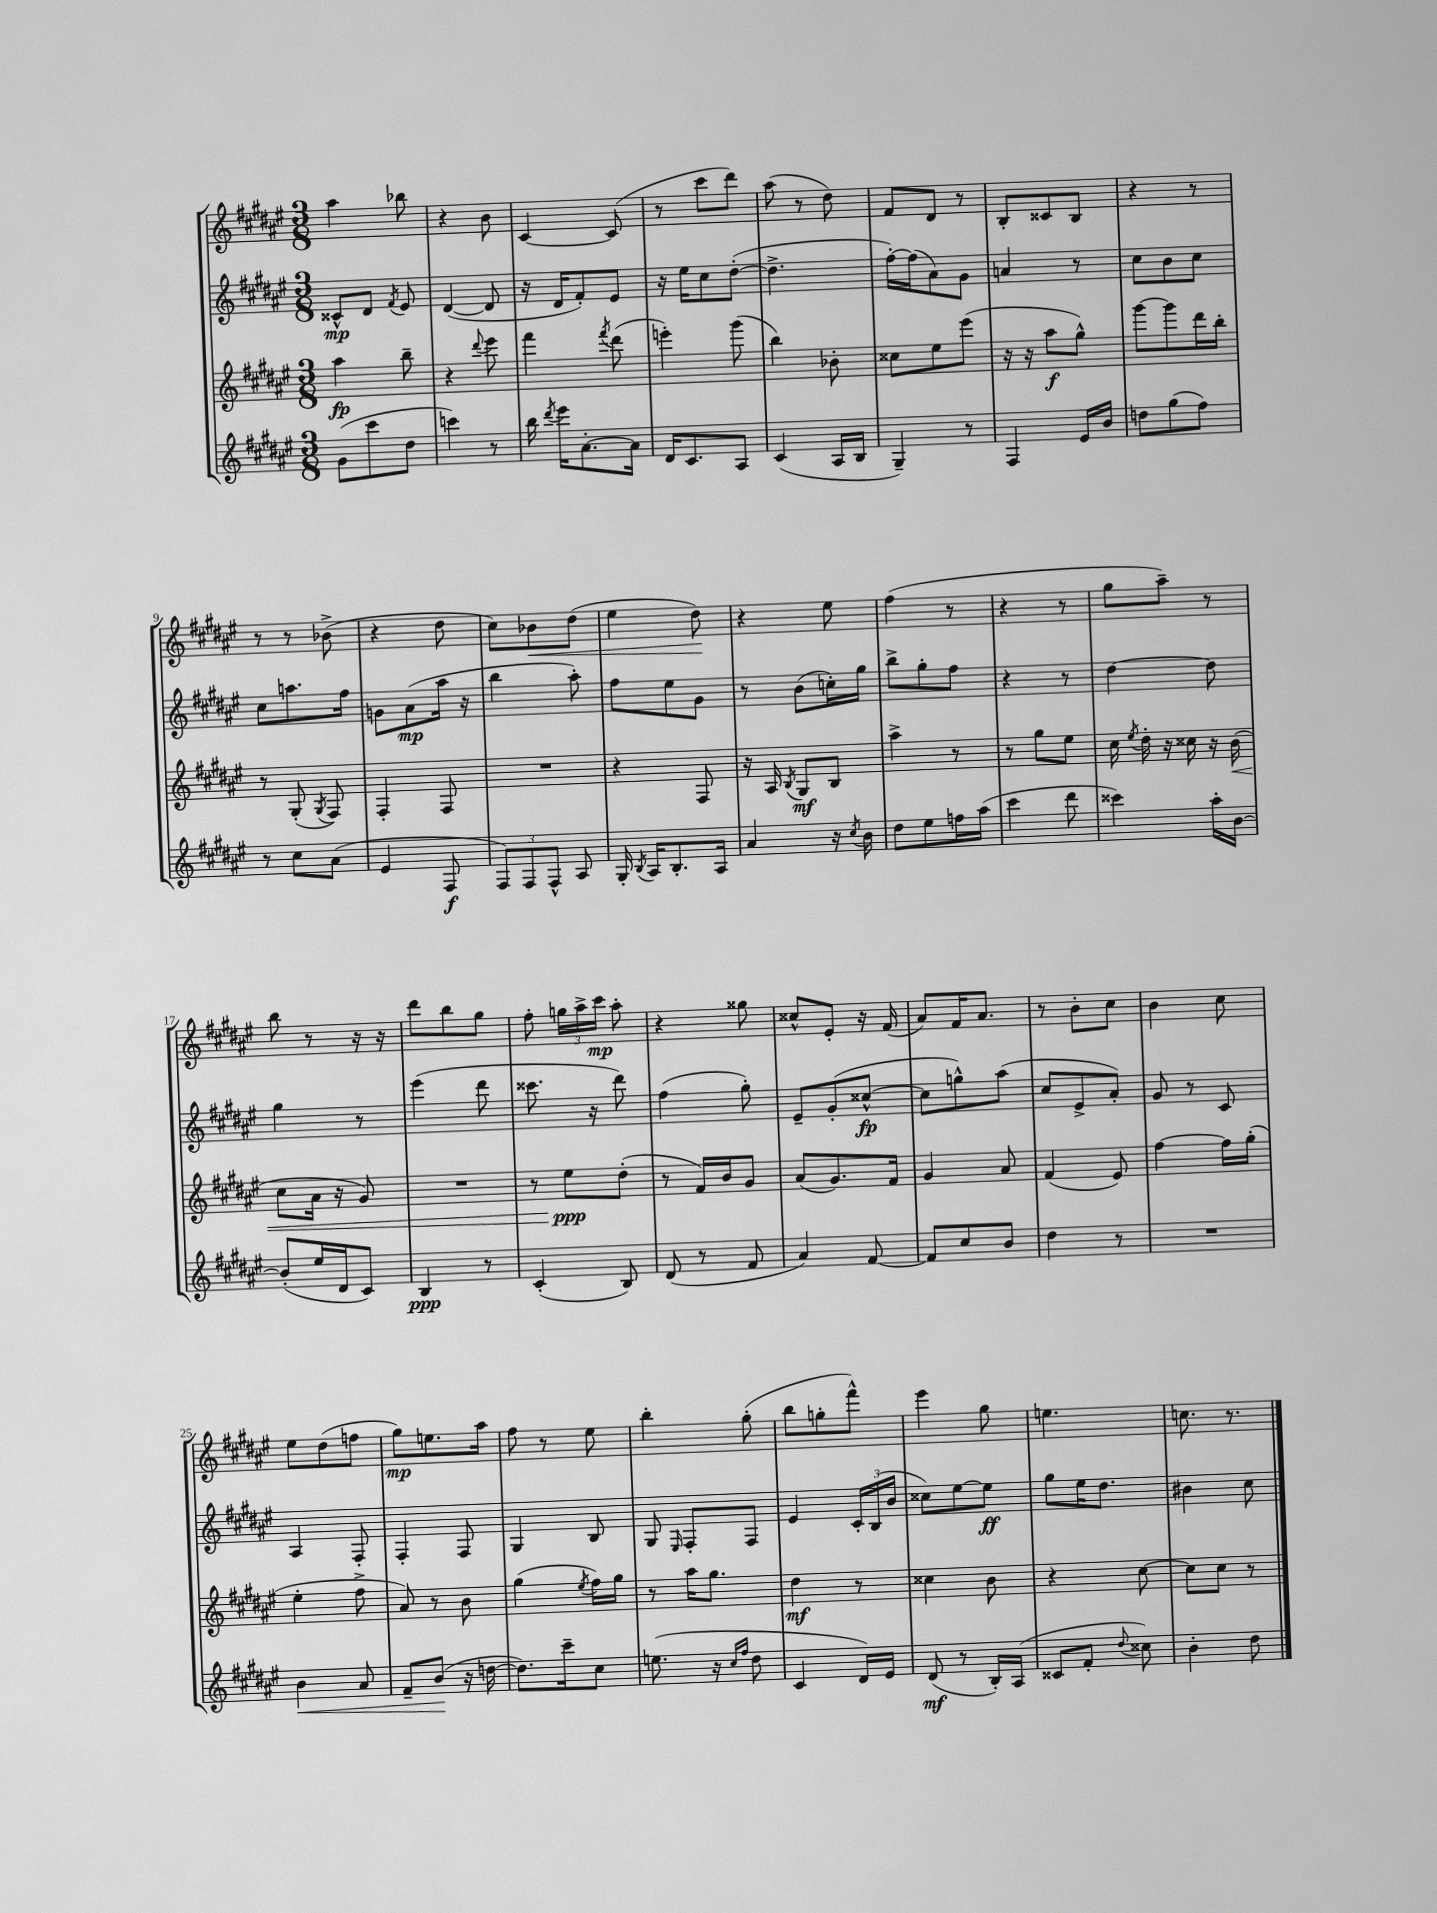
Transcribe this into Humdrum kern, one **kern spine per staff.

**kern	**dynam	**kern	**dynam	**kern	**dynam	**kern	**dynam
*part4	*part4	*part3	*part3	*part2	*part2	*part1	*part1
*staff4	*staff4	*staff3	*staff3	*staff2	*staff2	*staff1	*staff1
*clefG2	*	*clefG2	*	*clefG2	*	*clefG2	*
*k[f#c#g#d#a#e#]	*	*k[f#c#g#d#a#e#]	*	*k[f#c#g#d#a#e#]	*	*k[f#c#g#d#a#e#]	*
*M3/8	*	*M3/8	*	*M3/8	*	*M3/8	*
=1	=1	=1	=1	=1	=1	=1	=1
(8g#\L	.	4aa#\	fp	8c##X^^/L	mp	4aa#\	.
8ccc#\	.	.	.	8d#/J	.	.	.
.	.	.	.	8qf#/	.	.	.
8dd#\J	.	8bb~\	.	8e#/	.	8bb-X\	.
=2	=2	=2	=2	=2	=2	=2	=2
4cccn\)	.	4r	.	([4d#/	.	4r	.
.	.	8qqddd#/	.	.	.	.	.
8r	.	8eee#\	.	8d#/]	.	8b\	.
=3	=3	=3	=3	=3	=3	=3	=3
16bb\	.	4fff#\	.	16r	.	[4c#/	.
8qddd#/	.	.	.	.	.	.	.
16eee#\KL	.	.	.	16d#/KL	.	.	.
[8.a#'\	.	.	.	8f#'/)	.	.	.
.	.	8qfff#/	.	.	.	.	.
.	.	(8ddd#\	.	8e#/J	.	(8c#/]	.
16a#\Jk]	.	.	.	.	.	.	.
=4	=4	=4	=4	=4	=4	=4	=4
16d#/KL	.	4eeen'\)	.	16r	.	8r	.
8.c#/	.	.	.	16ee#\KL	.	.	.
.	.	.	.	8cc#\	.	8ccc#\L	.
8A#/J	.	(8ggg#\	.	([8dd#'\J	.	8ddd#\J)	.
=5	=5	=5	=5	=5	=5	=5	=5
(4c#/	.	4bb\)	.	4.dd#^\]	.	(8aa#\	.
.	.	.	.	.	.	8r	.
16A#/LL	.	8b-X'\	.	.	.	8dd#\)	.
16B/JJ	.	.	.	.	.	.	.
=6	=6	=6	=6	=6	=6	=6	=6
4G#~/)	.	8cc##X\L	.	[16ff#'\LL)	.	8f#/L	.
.	.	.	.	(16ff#\J]	.	.	.
.	.	8ee#\	.	8a#\)	.	8d#/J	.
8r	.	(8eee#\J	.	8g#\J	.	8r	.
=7	=7	=7	=7	=7	=7	=7	=7
4F#/	.	16r	.	4an/	.	8B'/L	.
.	.	16r	.	.	.	.	.
.	.	8aa#\L	f	.	.	8c##X/	.
16e#/LL	.	8gg#^^\J)	.	8r	.	8B/J	.
16b/JJ	.	.	.	.	.	.	.
=8	=8	=8	=8	=8	=8	=8	=8
8ddn\L	.	[8ggg#\L	.	8cc#\L	.	4r	.
(8gg#\	.	8ggg#\]	.	8b\	.	.	.
8ff#\J)	.	16ddd#\L	.	8cc#\J	.	8r	.
.	.	16bb'\JJ	.	.	.	.	.
!!LO:LB:g=z
=9	=9	=9	=9	=9	=9	=9	=9
8r	.	8r	.	8cc#\L	.	8r	.
8cc#\L	.	(8G#'/	.	8.aan\	.	8r	.
.	.	8qG#/	.	.	.	.	.
(8a#\J	.	8F#/)	.	.	.	(8b-X^\	.
.	.	.	.	16ff#\Jk	.	.	.
=10	=10	=10	=10	=10	=10	=10	=10
4e#/	.	4F#'/	.	8gn\L	.	4r	.
.	.	.	.	(8a#\	mp	.	.
8F#/	f	8F#/	.	16aa#\Jk	.	8dd#\	.
.	.	.	.	16r	.	.	.
=11	=11	=11	=11	=11	=11	=11	=11
12F#/L)	.	4.r	.	4bb\	.	8cc#\L)	.
12F#/	.	.	.	.	.	.	.
!	!	!	!	!	!	!	!LO:HP:b
.	.	.	.	.	.	8b-X\	<
12F#^^/J	.	.	.	.	.	.	.
8A#/	.	.	.	8aa#'\)	.	(8dd#\J	.
=12	=12	=12	=12	=12	=12	=12	=12
16G#'/	.	4r	.	8ff#\L	.	4ee#\	.
8qB/	.	.	.	.	.	.	.
16A#/KL	.	.	.	.	.	.	.
8.B'/	.	.	.	8ee#\	.	.	.
.	.	8F#/	.	8g#\J	.	8dd#\)	.
16A#/Jk	.	.	.	.	.	.	.
.	.	.	.	.	.	.	[
=13	=13	=13	=13	=13	=13	=13	=13
4a#/	.	16r	.	8r	.	4r	.
.	.	16A#/	.	.	.	.	.
.	.	8qB/	.	.	.	.	.
.	.	8G#/L	mf	(8b\L	.	.	.
16r	.	8B/J	.	16ccn'\L)	.	8ee#\	.
8qcc#/	.	.	.	.	.	.	.
16b\	.	.	.	16gg#\JJ	.	.	.
=14	=14	=14	=14	=14	=14	=14	=14
8dd#\L	.	4aa#^\	.	8bb^\L	.	(4ff#\	.
8ee#\	.	.	.	8gg#'\	.	.	.
16ffn\L	.	8r	.	8ff#\J	.	8r	.
(16aa#\JJ	.	.	.	.	.	.	.
=15	=15	=15	=15	=15	=15	=15	=15
4ccc#\	.	8r	.	4r	.	4r	.
.	.	8gg#\L	.	.	.	.	.
8ddd#\	.	8ee#\J	.	8r	.	8r	.
=16	=16	=16	=16	=16	=16	=16	=16
4ccc##X\)	.	16cc#\	.	[4dd#\	.	8gg#\L	.
.	.	8qee#/	.	.	.	.	.
.	.	16dd#'\	.	.	.	.	.
.	.	16r	.	.	.	8aa#~\J)	.
.	.	16cc##X\	.	.	.	.	.
16aa#'\LL	.	16r	.	8dd#\]	.	8r	.
!	!	!	!LO:HP:b	!	!	!	!
[16b\JJ	.	(16b\	<	.	.	.	.
!!LO:LB:g=z
=17	=17	=17	=17	=17	=17	=17	=17
(8b'/L]	.	8cc#\L	.	4gg#\	.	8bb\	.
16ee#/L	.	16a#\Jk	.	.	.	8r	.
16d#/J	.	16r	.	.	.	.	.
8c#/J)	.	8g#/)	.	8r	.	16r	.
.	.	.	.	.	.	16r	.
=18	=18	=18	=18	=18	=18	=18	=18
4B/	ppp	4.r	.	(4eee#\	.	8ddd#\L	.
.	.	.	.	.	.	8bb\	.
8r	.	.	.	8ddd#\	.	8gg#\J	.
=19	=19	=19	=19	=19	=19	=19	=19
(4c#'/	.	8r	.	8.ccc##X\	.	8ff#'\	.
.	.	8ee#\L	ppp	.	.	24ggn\LL	.
.	.	.	.	.	.	24aa#^\	.
.	.	.	.	16r	.	.	.
.	.	.	.	.	.	24ccc#\JJ	mp
8B/)	.	(8dd#'\J	[	8ddd#\)	.	8aa#'\	.
=20	=20	=20	=20	=20	=20	=20	=20
(8d#/	.	8r	.	(4ff#\	.	4r	.
8r	.	16f#/LL)	.	.	.	.	.
.	.	16b/J	.	.	.	.	.
8f#/	.	8g#/J	.	8gg#'\)	.	8gg##X\	.
=21	=21	=21	=21	=21	=21	=21	=21
4a#/)	.	(8a#/L	.	8e#~/L	.	8cc##X^^/L	.
.	.	8.g#/)	.	(8g#'/	.	8e#'/J	.
[8f#/	.	.	.	[8cc##X^^/J	fp	16r	.
.	.	16f#/Jk	.	.	.	(16f#/	.
=22	=22	=22	=22	=22	=22	=22	=22
8f#/L]	.	4g#/	.	8cc##\L]	.	8a#/L)	.
8cc#/	.	.	.	8ggn^^\)	.	16f#/K	.
.	.	.	.	.	.	8.a#/J	.
8b/J	.	8a#/	.	(8aa#\J	.	.	.
=23	=23	=23	=23	=23	=23	=23	=23
4dd#\	.	(4f#/	.	8cc#/L	.	8r	.
.	.	.	.	8e#^/	.	8b'\L	.
8r	.	8e#/)	.	8a#'/J)	.	8cc#\J	.
=24	=24	=24	=24	=24	=24	=24	=24
4.r	.	[4ff#\	.	8g#/	.	4b\	.
.	.	.	.	8r	.	.	.
.	.	16ff#\LL]	.	8c#/	.	8cc#\	.
.	.	(16gg#'\JJ	.	.	.	.	.
!!LO:LB:g=z
=25	=25	=25	=25	=25	=25	=25	=25
!	!LO:HP:b	!	!	!	!	!	!
4b\	<	4ee#'\	.	4A#/	.	8ee#\L	.
.	.	.	.	.	.	(8dd#\	.
8a#/	.	8ff#^\	.	8F#'/	.	8ffn\J	.
=26	=26	=26	=26	=26	=26	=26	=26
8f#~/L	.	8a#/)	.	4F#'/	.	8gg#\L)	mp
(8b/J	.	8r	.	.	.	8.een\	.
16r	[	8b\	.	8F#/	.	.	.
[16ddn\	.	.	.	.	.	16aa#\Jk	.
=27	=27	=27	=27	=27	=27	=27	=27
8.dd\L])	.	(4gg#\	.	4G#/	.	8ff#\	.
.	.	.	.	.	.	8r	.
16ccc#~\k	.	.	.	.	.	.	.
.	.	8qee#/	.	.	.	.	.
8cc#\J	.	16ff#\LL)	.	8B/	.	8ee#\	.
.	.	16gg#\JJ	.	.	.	.	.
=28	=28	=28	=28	=28	=28	=28	=28
(8.een\	.	8r	.	8G#/	.	4bb'\	.
.	.	.	.	16qqE#/	.	.	.
.	.	16aa#\KL	.	8F#'/L	.	.	.
16r	.	8.gg#\J	.	.	.	.	.
16qqcc#/LL	.	.	.	.	.	.	.
16qqff#/JJ	.	.	.	.	.	.	.
8dd#\	.	.	.	8F#/J	.	(8gg#'\	.
=29	=29	=29	=29	=29	=29	=29	=29
4c#/	.	4dd#\	mf	4e#/	.	8bb\L	.
.	.	.	.	.	.	8ggn'\	.
16d#/LL)	.	8r	.	24c#'/LL	.	8fff#^^\J)	.
.	.	.	.	(24B/	.	.	.
16e#/JJ	.	.	.	.	.	.	.
.	.	.	.	24b/JJ	.	.	.
=30	=30	=30	=30	=30	=30	=30	=30
(8d#/	mf	4cc##X\	.	8cc##X\L)	.	4eee#\	.
8r	.	.	.	[8ee#\	.	.	.
16B'/LL)	.	8b\	.	8ee#\J]	ff	8gg#\	.
(16A#/JJ	.	.	.	.	.	.	.
=31	=31	=31	=31	=31	=31	=31	=31
8c##X/L	.	4r	.	8gg#\L	.	4.een\	.
8f#'/J	.	.	.	16ee#\K	.	.	.
.	.	.	.	8.dd#\J	.	.	.
8qqdd#/	.	.	.	.	.	.	.
8cc##X\)	.	[8cc#\	.	.	.	.	.
=32	=32	=32	=32	=32	=32	=32	=32
4b'\	.	8cc#\L]	.	4b#X\	.	8.ccn\	.
.	.	8cc#\J	.	.	.	.	.
.	.	.	.	.	.	8.r	.
8dd#\	.	8r	.	8cc#\	.	.	.
==	==	==	==	==	==	==	==
*-	*-	*-	*-	*-	*-	*-	*-
